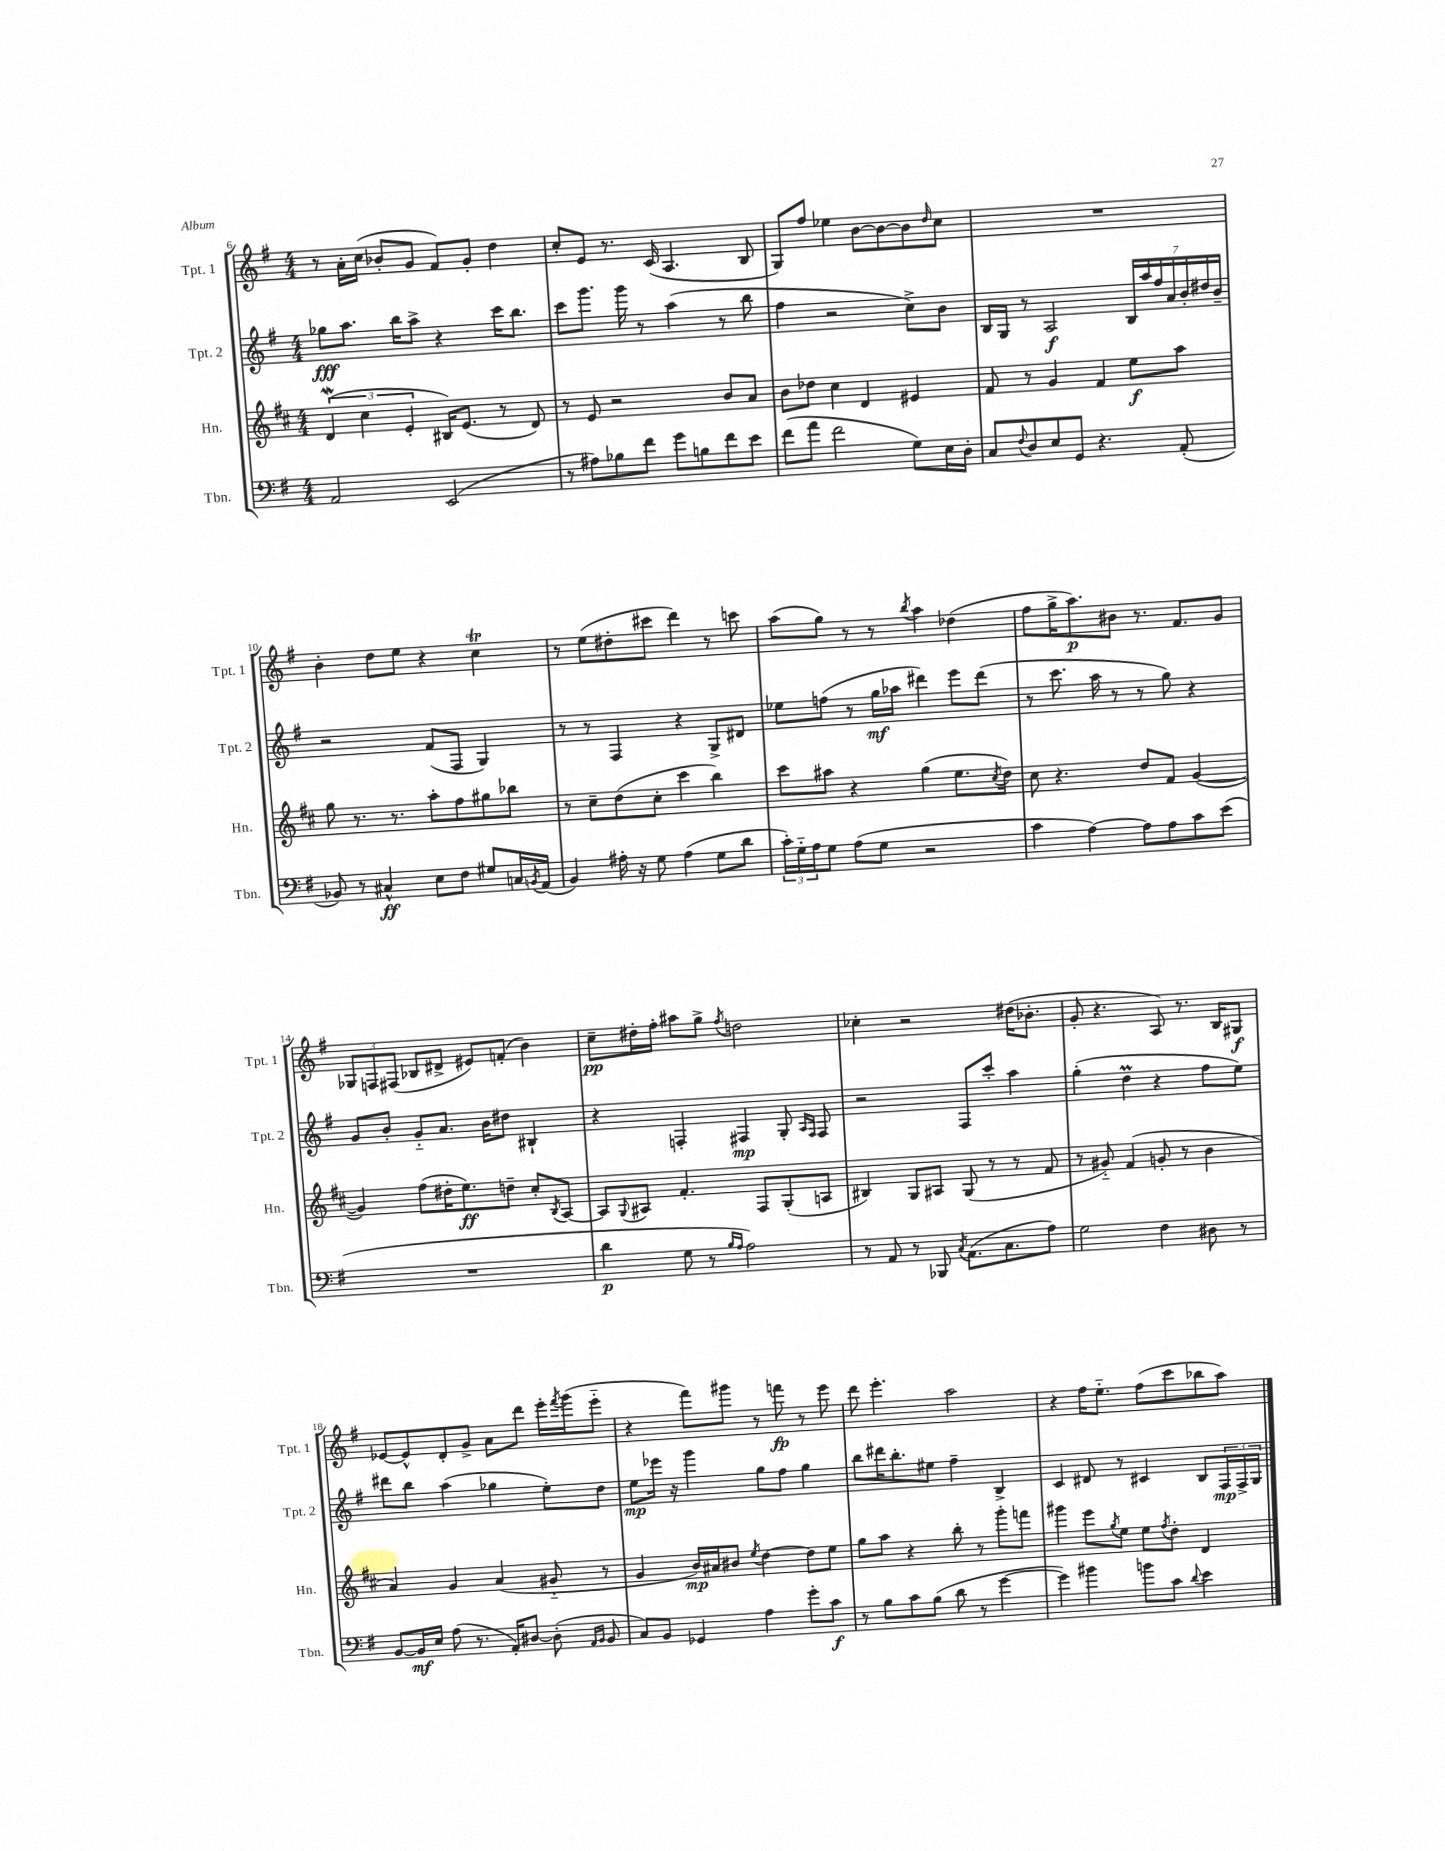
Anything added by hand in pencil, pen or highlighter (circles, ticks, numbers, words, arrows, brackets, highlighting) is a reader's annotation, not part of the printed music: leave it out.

**kern	**kern	**kern	**kern
*staff4	*staff3	*staff2	*staff1
*clefF4	*clefG2	*clefG2	*clefG2
*k[f#]	*k[f#c#]	*k[f#]	*k[f#]
*M4/4	*M4/4	*M4/4	*M4/4
2AA	(6d	8gg-	8r
.	.	8.aa	16a'
.	6cc#	.	.
.	.	.	(16cc
.	.	.	8b-'
.	.	16bb	.
.	6e'	.	.
.	.	8aa^	8g
(2EE	16B#)	4r	8f#)
.	(8.e	.	.
.	.	.	8g'
.	8r	16ccc	4dd
.	.	8.bb	.
.	8d)	.	.
=	=	=	=
8r	8r	8ccc	8cc'
8A#)	8e	8.ggg	8e
8B-	2r	.	8.r
.	.	16ggg	.
8f#	.	8r	.
.	.	.	(16c
8g	.	(4aa	4.A
8B	.	.	.
8f#	8b	8r	.
8e	8a	8bb	8B
=	=	=	=
(8f#	8b	4ff#	8G)
8a	8dd-	.	8ff#
2f#	4cc#	2r	4ee-
.	4d	.	[8b
.	.	.	8b_
8G)	4e#	8cc^)	8b]
.	.	.	16qqdd
16E	.	8b	8cc
16D'	.	.	.
=	=	=	=
8C	8f#	16B	1r
.	.	16G	.
8qqF#	.	.	.
8D	8r	8r	.
8E	4g	2A	.
8GG	.	.	.
4.r	4f#	.	.
.	8ee	28B	.
.	.	28aa	.
.	.	28ff#	.
.	.	28a	.
(8AA'	8aa	.	.
.	.	28b'	.
.	.	28dd#	.
.	.	28b~	.
=	=	=	=
8BB-)	8gg	2r	4b'
8r	8.r	.	.
4C#^^	.	.	8dd
.	8.r	.	.
.	.	.	8ee
8E	8aa'	(8f#	4r
8F#	8ff#	8F#	.
8G#	8gg#	4G)	4cc
16C	8bb-	.	.
8qBB	.	.	.
(16AA	.	.	.
=	=	=	=
4BB)	8r	8r	8r
.	8cc#~	8r	(8ee
16A#'	(8dd	4F#	8dd#'
16r	.	.	.
8G	8cc#'	.	8ccc#
(4A#	4ccc#	4r	4ddd)
8G	4bb)	8G^	8r
8d	.	8d#	8ccc
=	=	=	=
24c')	8ccc#	8ee-	(8aa
24G'~	.	.	.
24A	.	.	.
8G	8aa#	(8ff	8gg)
(8A	4r	8r	8r
8G	.	16gg	8r
.	.	16aa-	.
.	.	.	8qbb
2r	(4gg	4ddd#)	4aa
.	8.ee	8eee	(4dd-
.	.	(8ddd#	.
.	8qcc#	.	.
.	16dd)	.	.
=	=	=	=
4c	8cc#	8r	8ff#
.	4.r	8.ccc	16gg^
.	.	.	8.aa)
[4A)	.	.	.
.	.	16aa	.
.	.	8r	8b#
8A]	8dd	8r	8.r
8A	8f#	8gg)	.
.	.	.	8.f#
8c	([4g	4r	.
(8e	.	.	8g
=	=	=	=
1r	4g])	8g	12G-
.	.	.	12F
.	.	8b'	.
.	.	.	(12F#
.	(8ff#	8g'~	8B-
.	16dd#'	8.a	8d#^
.	8.ee)	.	.
.	.	.	8e#)
.	.	16b	.
.	8dd~	8dd#	(8f'
.	8cc#'	4B#`	4b)
.	8qB	.	.
.	[8A	.	.
=	=	=	=
4d	8A]	4r	8cc~
.	8qqG	.	.
.	8A#	.	16dd#'
.	.	.	16ff#'
8G	4.f#'	4F'	8aa#
8r	.	.	8gg^
16qqB	.	.	.
16qqA	.	.	8qff#
2A)	.	4F#	2dd
.	8F#	.	.
.	(8G'	8G'	.
.	.	16qqA	.
.	.	16qqF#	.
.	8A	8F#	.
=	=	=	=
8r	4B#)	2r	4cc-'
8AA	.	.	.
8r	8G	.	2r
8BBB-	8A#	.	.
8qC	.	.	.
(8.AA	(8G	8F#	.
.	8r	8ccc'	.
8.C	.	.	.
.	8r	4aa	(16dd#
.	.	.	8.b-'
8A)	8f#	.	.
=	=	=	=
2G	8r	(4gg'	8g'
.	8g#'~)	.	4.r
.	(4f#	4dd	.
4F#	8g'	4r	8A)
.	8r	.	8.r
8D#	4b	8ff#	.
.	.	.	16B
8r	.	8ee)	8G#
=	=	=	=
[8BB	4a)	8ddd#	[8e-
16BB]	.	8bb	8e-^^]
16E	.	.	.
(8A	4g	(4aa	8d'
8.r	.	.	8g^
.	(4a	4gg-	8a
16AA')	.	.	.
[8D#	.	.	8ddd
(8D#']	8g#'~	8ee')	16eee'
.	.	.	8qfff#
.	.	.	(16ggg
16qqAA	.	.	.
16qqBB	.	.	.
8BB	8r	8dd	8eee'~
=	=	=	=
8C)	4g	8ee	4r
8BB	.	16eee-	.
.	.	16r	.
4GG-	16b)	4ggg	8fff#)
.	16a#	.	.
.	8b#	.	8ggg#
.	8qee	.	.
4A	[4dd	8gg	8r
.	.	8ff#	8fff
8g'	8dd]	4gg	8r
8c	8ee	.	8eee
=	=	=	=
8r	8gg	8bb	8ddd
8B	8aa	16ddd#	4.eee'
.	.	8.bb'	.
8c	4r	.	.
(8B	.	8ee#	.
8d	8bb'	4ff#~	2aa
8r	8r	.	.
[4g	8ggg'	4B^	.
.	8fff	.	.
=	=	=	=
4g])	4ggg#	4c	4r
4b#	8eee	8d#	16ff#
.	.	.	8.ee'~
.	8qgg	.	.
.	8ee	8r	.
8b	8ee	4c#	(8ff#
.	8qff#	.	.
8c	8dd'	.	8ccc
8qqd	.	.	.
4e	4d	8B	8bb-
.	.	24F#	8aa)
.	.	24F#^	.
.	.	24G	.
==	==	==	==
*-	*-	*-	*-
